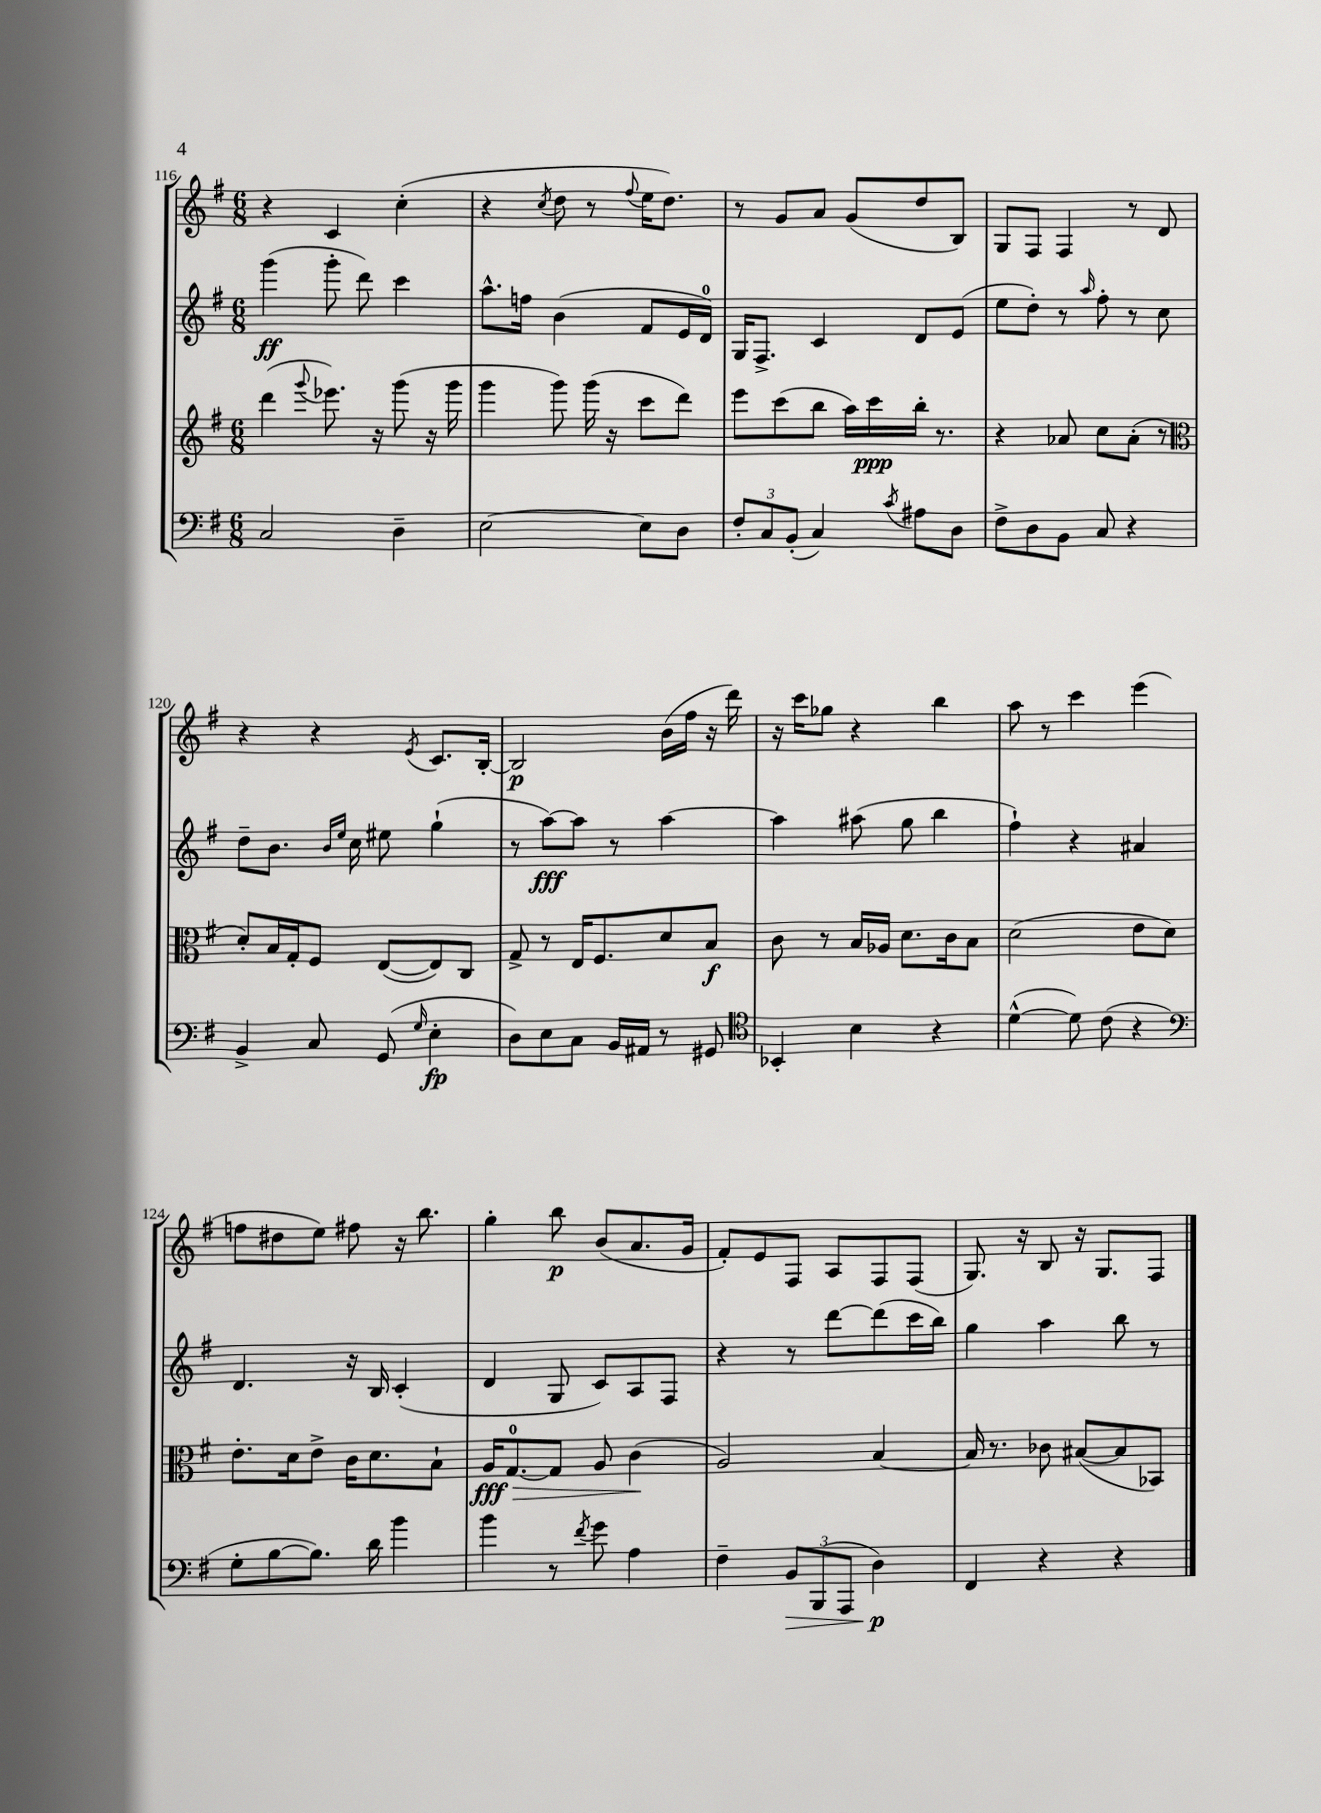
<<
\new StaffGroup <<
\new Staff = "s0" {
    \clef treble \key g \major \numericTimeSignature \time 6/8
    r4 c'4 c''4-.( |
    r4 \acciaccatura { c''8 } d''8 r8 \appoggiatura { fis''8 } e''16 d''8.) |
    r8 g'8 a'8 g'8( d''8 b8) |
    g8 fis8 fis4 r8 d'8 |
    r4 r4 \acciaccatura { e'8 } c'8. b16~-. |
    b2\p b'16( fis''16 r16 d'''16) |
    r16 c'''16 ges''8 r4 b''4 |
    a''8 r8 c'''4 e'''4( |
    f''8 dis''8 e''8) fis''8 r16 b''8. |
    g''4-. b''8\p b'8( a'8. g'16 |
    fis'8-.) e'8 fis8 a8 fis8 fis8( |
    g8.) r16 b8 r16 g8. fis8 \bar "|." |
}
\new Staff = "s1" {
    \clef treble \key g \major \numericTimeSignature \time 6/8
    g'''4\ff( g'''8-. d'''8) c'''4 |
    a''8.-^ f''16 b'4( fis'8 e'16 d'16-0) |
    g16 fis8.-> c'4 d'8 e'8( |
    e''8 d''8-.) r8 \grace { a''16 } fis''8-. r8 c''8 |
    d''8-- b'8. \grace { b'16 e''16 } c''16 eis''8 g''4-!( |
    r8 a''8~\fff) a''8 r8 a''4~ |
    a''4 ais''8( g''8 b''4 |
    fis''4-!) r4 ais'4 |
    d'4. r16 b16 c'4-.( |
    d'4 g8 c'8) a8 fis8 |
    r4 r8 d'''8~ d'''8( c'''16 b''16) |
    g''4 a''4 b''8 r8 \bar "|." |
}
\new Staff = "s2" {
    \clef treble \key g \major \numericTimeSignature \time 6/8
    d'''4( \appoggiatura { g'''8 } ees'''8.) r16 g'''8( r16 g'''16 |
    g'''4 g'''8) g'''16( r16 c'''8 d'''8) |
    e'''8 c'''8( b''8 a''16) c'''16\ppp b''16-. r8. |
    r4 aes'8 c''8 aes'8-.( r8 |
    \clef alto d'8-.) b16 g16-. fis8 e8~( e8) c8 |
    g8-> r8 e16 fis8. d'8 b8\f |
    c'8 r8 b16 aes16 d'8. c'16 b8 |
    d'2( e'8 d'8) |
    e'8.-. d'16 e'8-> c'16 d'8. b8-! |
    a16\fff\> g8.-0~ g8 a8 c'4\!( |
    a2) b4~ |
    b16 r8. ces'8 bis8~( bis8 bes,8) \bar "|." |
}
\new Staff = "s3" {
    \clef bass \key g \major \numericTimeSignature \time 6/8
    c2 d4-- |
    e2~ e8 d8 |
    \tuplet 3/2 { fis8-. c8 b,8-.( } c4) \acciaccatura { c'8 } ais8 d8 |
    fis8-> d8 b,8 c8 r4 |
    b,4-> c8 g,8( \grace { g16 } e4-.\fp |
    d8) e8 c8 b,16 ais,16 r8 gis,8 |
    \clef tenor bes,4-. b4 r4 |
    d'4~-^( d'8) c'8( r4 |
    \clef bass g8-. b8~ b8.) d'16 b'4 |
    b'4 r8 \acciaccatura { fis'8 } g'8 a4 |
    fis4-- \tuplet 3/2 { b,8\> b,,8( a,,8 } d4\p\!) |
    fis,4 r4 r4 \bar "|." |
}
>>
>>
\layout { \context { \Score currentBarNumber = #116 } }
